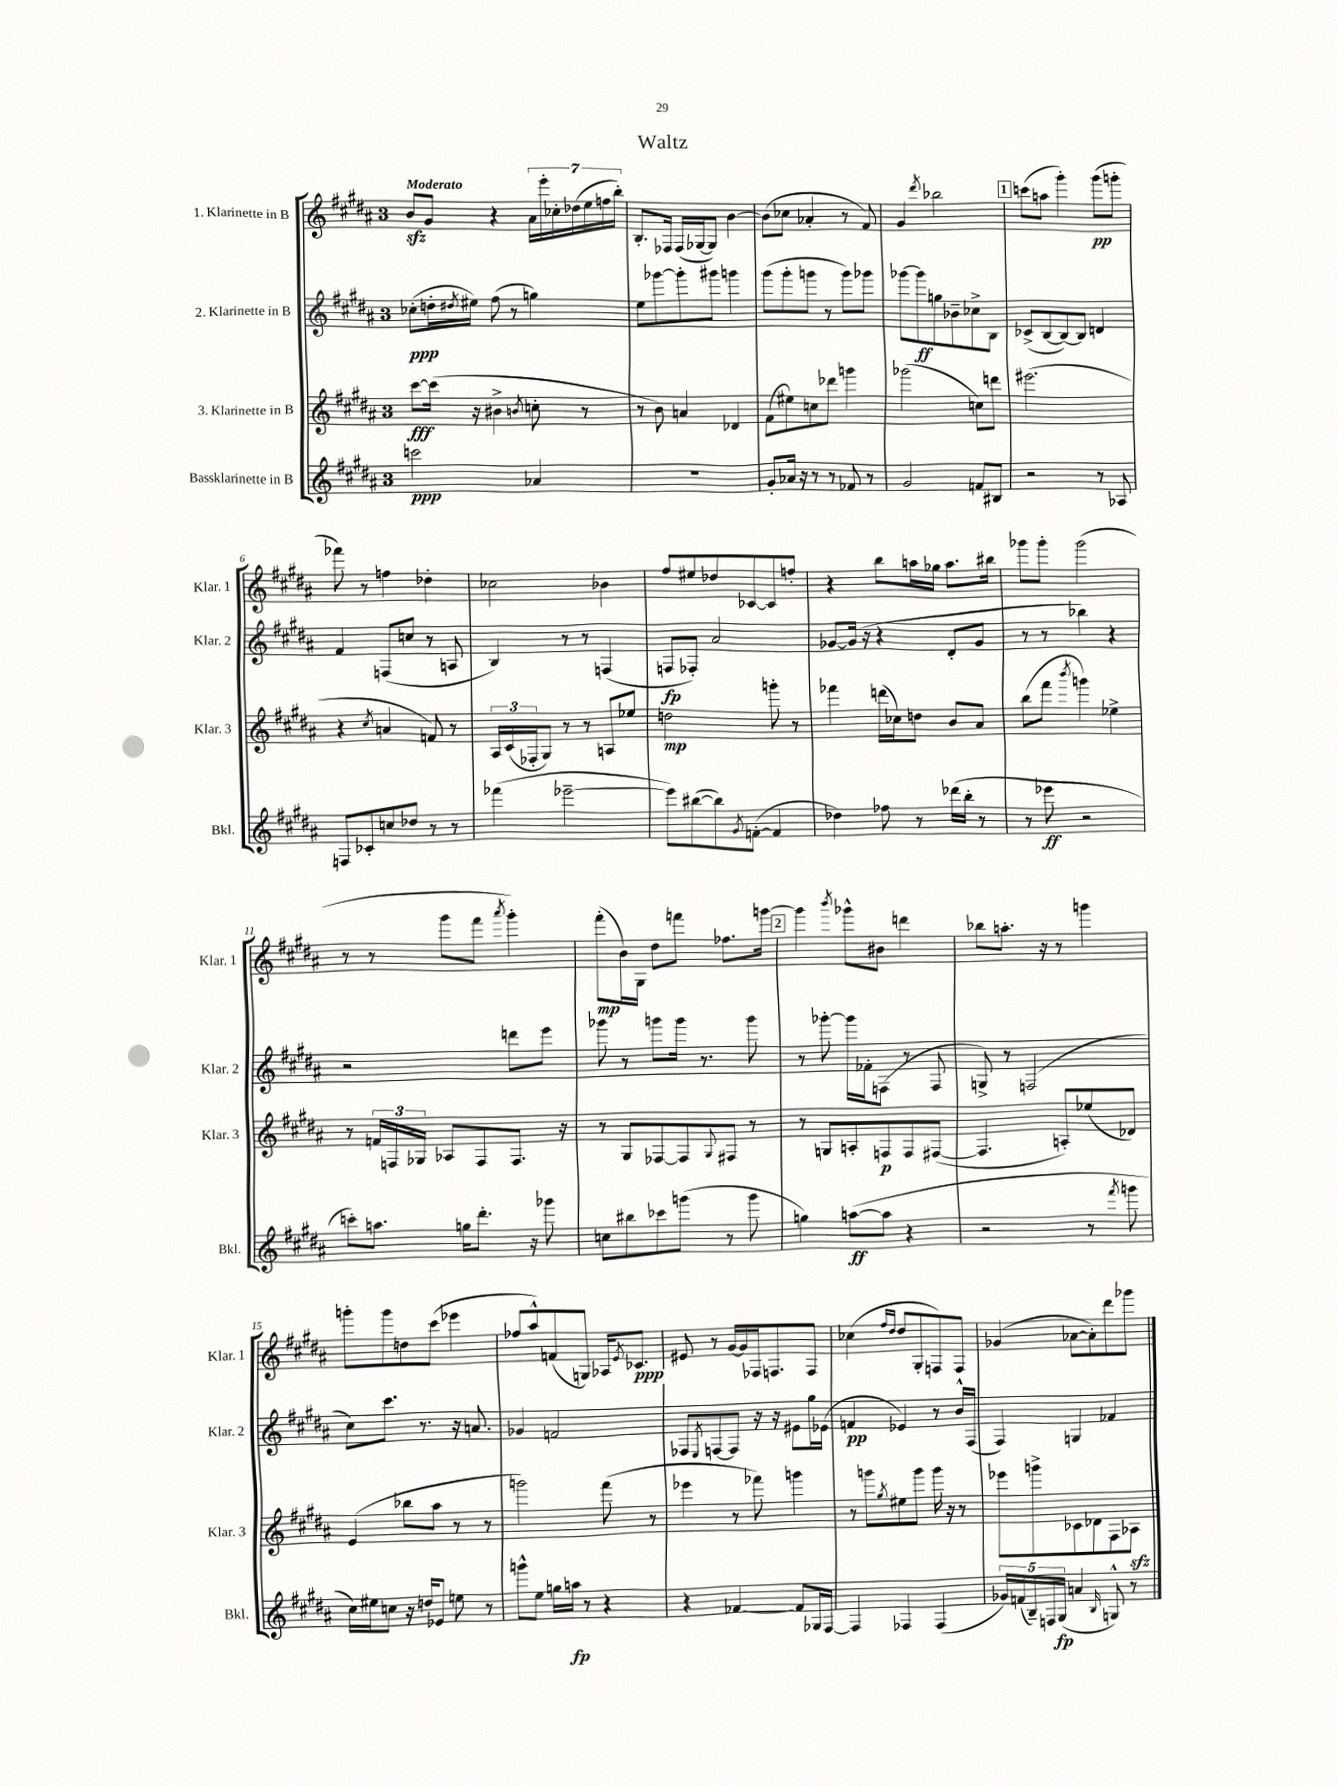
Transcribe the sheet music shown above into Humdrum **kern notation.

**kern	**kern	**kern	**kern
*staff4	*staff3	*staff2	*staff1
*clefG2	*clefG2	*clefG2	*clefG2
*k[f#c#g#d#a#]	*k[f#c#g#d#a#]	*k[f#c#g#d#a#]	*k[f#c#g#d#a#]
*M3/4	*M3/4	*M3/4	*M3/4
2ccc	[8ccc#	(8cc-'	8b
.	(16ccc#]	16dd'	8g#
.	.	8qdd#	.
.	16r	16ee#)	.
.	4b#^	(8ff#	4r
.	.	8r	.
.	8qb	.	.
4a-	8cc'	4gg)	28a#
.	.	.	28eee'
.	.	.	28cc-'
.	.	.	(28dd-
.	8r	.	.
.	.	.	28ee
.	.	.	28ff
.	.	.	28bb')
=	=	=	=
2.r	8r	8ee	8.B'
.	8b)	[8ggg-	.
.	.	.	16F-
.	4a	8ggg-']	(16F-
.	.	.	[16G-
.	.	8ggg#	8G-])
.	4d-	4ggg	[4b
=	=	=	=
8g#'	(8f#	(8ggg#	(8b]
16a-	8ee#)	8ggg#'	8cc-
16r	.	.	.
8r	8cc	8ggg	4a-'
8r	8ddd-	8r	.
8f-	4ggg	8ggg)	8r
8r	.	8ggg-	8f#)
=	=	=	=
2g#	(2ggg-	[8ggg-	4g#
.	.	8ggg-]	.
.	.	.	8qddd#
.	.	8gg	2bb-
.	.	8b-~	.
8f	8cc)	8cc-^	.
8B#	8ddd	8B	.
=	=	=	=
2r	(2.eee#	(8c-^	(8ccc
.	.	[8B	8aa
.	.	8B_)	4ggg#')
.	.	8B]	.
8r	.	4d	(8ggg#
8A-	.	.	8ggg'
=	=	=	=
8F	4r	4f#	8fff-)
8c-'	.	.	8r
.	8qcc#	.	.
8cc	4a	(8F	4ff
8dd-	.	8cc	.
8r	8f)	8r	4dd-'
8r	8r	8A	.
=	=	=	=
(4fff-	24A#	4B)	2cc-
.	(24c#	.	.
.	24F-'	.	.
.	8G#)	.	.
[2eee-~	8r	8r	.
.	8r	8r	.
.	8A	(4F	4b-
.	8ee-	.	.
=	=	=	=
8eee-])	2dd	8F	8ff#
([8bb#	.	8F-')	8ee#
8bb#])	.	2a#	8dd-
8qg#	.	.	.
([8f'	.	.	[8c-
4f]	8ggg'	.	8c-]
.	8r	.	8ff'
=	=	=	=
4dd-)	4fff-	[8g-	4r
.	.	(16g-]	.
.	.	16r	.
8ff-	(16ddd	4r	8bb
.	16cc-)	.	.
8r	8dd	.	16aa
.	.	.	16gg-
(16ddd-	8b	8d#'	8.aa
16bb'	.	.	.
8r	8a#	8g-	.
.	.	.	16bb#
=	=	=	=
8r	(8bb	8r	8ggg-
8eee-	8fff#	8r	8ggg-'
.	8qbbb	.	.
2r	4ggg)	4bb-)	(2ggg-
.	4ee-^	4r	.
=	=	=	=
8ccc')	8r	2r	8r
8.aa	24f	.	8r
.	24F	.	.
.	24G-	.	.
.	8A-	.	8ggg#
16gg	.	.	.
8.ddd#'	8F	.	8fff#
.	.	.	8qaaa#
.	8.F	8ddd	4ggg#')
16r	.	.	.
8ggg-	.	8eee	.
.	16r	.	.
=	=	=	=
8cc	8r	8ggg-	(8fff#'
8bb#	8G#	8r	16b)
.	.	.	16G#
8ccc-	[8F-	8ggg	8dd#
(8ggg	8F-]	16ggg	8fff
.	.	8.r	.
.	8qqG#	.	.
8r	8F#	.	8.ff-
8ggg	8r	8ggg	.
.	.	.	[16ggg
=	=	=	=
4gg)	8r	8r	4ggg]
.	8G	[8ggg-'	.
.	.	.	8qbbb
([8aa	8A'	16ggg-]	8ggg-^^
.	.	16f-'	.
8aa]	8F	(8F	8b#
4r	8F	8r	4ddd
.	([8F#	8F	.
=	=	=	=
2r	4.F#]	8G^)	8bb-
.	.	8r	8.aa'
.	.	(2F	.
.	.	.	16r
.	8A')	.	8r
8r	(8ee-	.	4ggg
8qfff#	.	.	.
8ggg	8d-)	.	.
=	=	=	=
16cc#)	(4e	8cc#)	8ggg'
16ee#	.	.	.
8cc	.	8.ccc#	8ggg
16r	8bb-	.	8dd
16dd	.	8.r	.
8e-	8aa#	.	(8ccc#
8ee	8r	16r	4eee-
.	.	8.a	.
8r	8r	.	.
=	=	=	=
8ggg^^	2ggg)	4g-	8ff-
8ee	.	.	8aa#^^)
16gg	.	2f	(8f
16aa	.	.	.
8r	.	.	8G)
4r	(8fff#	.	16A-
.	.	.	8qe
.	.	.	8.c-
.	8r	.	.
=	=	=	=
4r	4eee-	8F-	8e#
.	.	8qE	.
.	.	[8F	8r
[4f-	8r	8F]	[16g#
.	.	.	16g#]
.	8fff-)	16r	16F-
.	.	16r	8.F
8f-]	4ggg	8e#	.
16G-	.	16gg#	8F
[16F#	.	(16e-	.
=	=	=	=
4F#]	8r	4f	(4cc-
.	8ggg	.	.
.	.	.	16qqff#
.	8qgg#	.	16qqdd#
4F-	8ee#	4e-)	8dd#
.	8ggg	.	8G#'
(4F-	16ggg	8r	8F)
.	16r	.	.
.	8r	16b^^	8F
.	.	(16F#	.
=	=	=	=
20g-)	8eee-	4F#)	(4g-
(20f	.	.	.
20B~)	.	.	.
.	8ggg^	.	.
20F	.	.	.
(20G#	.	.	.
4a	8c-	4G	[8a-
.	8d-	.	8a-'])
16qqB	.	.	.
8G^^)	8F#	4f-	8ddd#
8r	8A-	.	8ggg-
==	==	==	==
*-	*-	*-	*-
